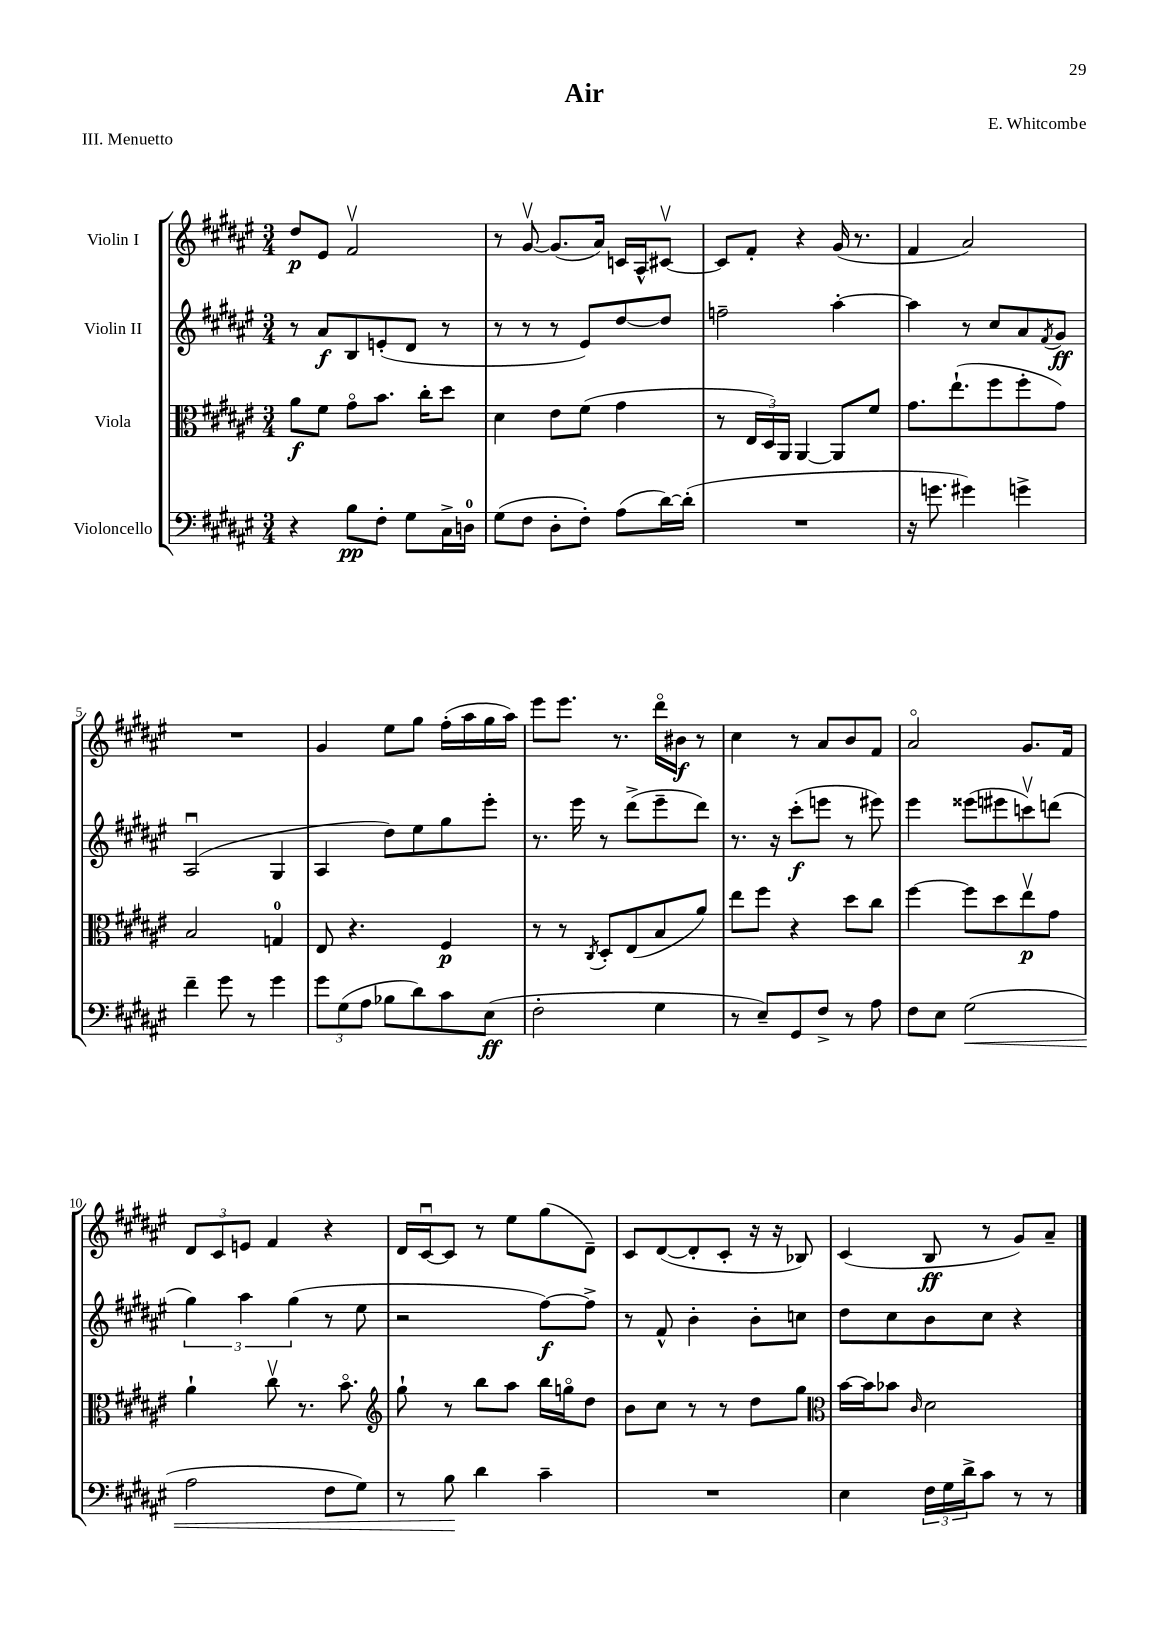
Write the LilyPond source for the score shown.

\header { title = "Air" composer = "E. Whitcombe" piece = "III. Menuetto" }
<<
\new StaffGroup <<
\new Staff = "s0" \with { instrumentName = "Violin I" } {
    \clef treble \key fis \major \numericTimeSignature \time 3/4
    dis''8\p eis'8 fis'2\upbow |
    r8 gis'8~\upbow gis'8.( ais'16) c'16 ais16-^ cis'8~\upbow |
    cis'8 fis'8-. r4 gis'16( r8. |
    fis'4 ais'2) |
    R2. |
    gis'4 eis''8 gis''8 fis''16-.( ais''16 gis''16 ais''16) |
    eis'''8 eis'''8. r8. dis'''16\flageolet bis'16\f r8 |
    cis''4 r8 ais'8 b'8 fis'8 |
    ais'2\flageolet gis'8. fis'16 |
    \tuplet 3/2 { dis'8 cis'8 e'8 } fis'4 r4 |
    dis'16 cis'16~\downbow cis'8 r8 eis''8 gis''8( dis'8--) |
    cis'8 dis'8~( dis'8-. cis'8-. r16 r16 bes8) |
    cis'4( b8\ff r8 gis'8) ais'8-- \bar "|." |
}
\new Staff = "s1" \with { instrumentName = "Violin II" } {
    \clef treble \key fis \major \numericTimeSignature \time 3/4
    r8 ais'8\f b8 e'8-.( dis'8 r8 |
    r8 r8 r8 eis'8) dis''8~ dis''8 |
    f''2-- ais''4~-. |
    ais''4 r8 cis''8 ais'8 \acciaccatura { fis'8 } gis'8\ff |
    ais2\downbow( gis4 |
    ais4 dis''8) eis''8 gis''8 eis'''8-. |
    r8. eis'''16 r8 dis'''8->( eis'''8-- dis'''8) |
    r8. r16 cis'''8-.\f( e'''8 r8 eis'''8) |
    eis'''4 eisis'''8( eis'''8 c'''8\upbow) d'''8( |
    \tuplet 3/2 { gis''4) ais''4 gis''4( } r8 eis''8 |
    r2 fis''8~\f) fis''8-> |
    r8 fis'8-^ b'4-. b'8-. c''8 |
    dis''8 cis''8 b'8 cis''8 r4 \bar "|." |
}
\new Staff = "s2" \with { instrumentName = "Viola" } {
    \clef alto \key fis \major \numericTimeSignature \time 3/4
    ais'8\f fis'8 gis'8\flageolet b'8. cis''16-. dis''8 |
    dis'4 eis'8 fis'8( gis'4 |
    r8 \tuplet 3/2 { eis16 dis16) ais,16 } ais,4~ ais,8 fis'8 |
    gis'8. eis''8.-!( fis''8 fis''8-. gis'8) |
    b2 g4-0 |
    eis8 r4. fis4\p |
    r8 r8 \acciaccatura { cis8 } dis8-. eis8( b8 ais'8) |
    eis''8 fis''8 r4 dis''8 cis''8 |
    fis''4~ fis''8 dis''8 eis''8\upbow\p gis'8 |
    ais'4-! cis''8\upbow r8. b'8.\flageolet |
    \clef treble gis''8-! r8 b''8 ais''8 b''16 g''16\flageolet dis''8 |
    b'8 cis''8 r8 r8 dis''8 gis''8 |
    \clef alto b'16~ b'16 bes'8 \grace { cis'16 } dis'2 \bar "|." |
}
\new Staff = "s3" \with { instrumentName = "Violoncello" } {
    \clef bass \key fis \major \numericTimeSignature \time 3/4
    r4 b8\pp fis8-. gis8 cis16-> d16-0 |
    gis8( fis8 dis8-. fis8-.) ais8( dis'16~) dis'16-.( |
    R2. |
    r16 g'8. gis'4) g'4-> |
    fis'4-- gis'8 r8 gis'4 |
    \tuplet 3/2 { gis'8 gis8( ais8 } bes8 dis'8) cis'8 eis8\ff( |
    fis2-. gis4 |
    r8 eis8--) gis,8 fis8-> r8 ais8 |
    fis8 eis8 gis2\<( |
    ais2 fis8 gis8) |
    r8 b8\! dis'4 cis'4-- |
    R2. |
    eis4 \tuplet 3/2 { fis16 gis16 dis'16-> } cis'8 r8 r8 \bar "|." |
}
>>
>>
